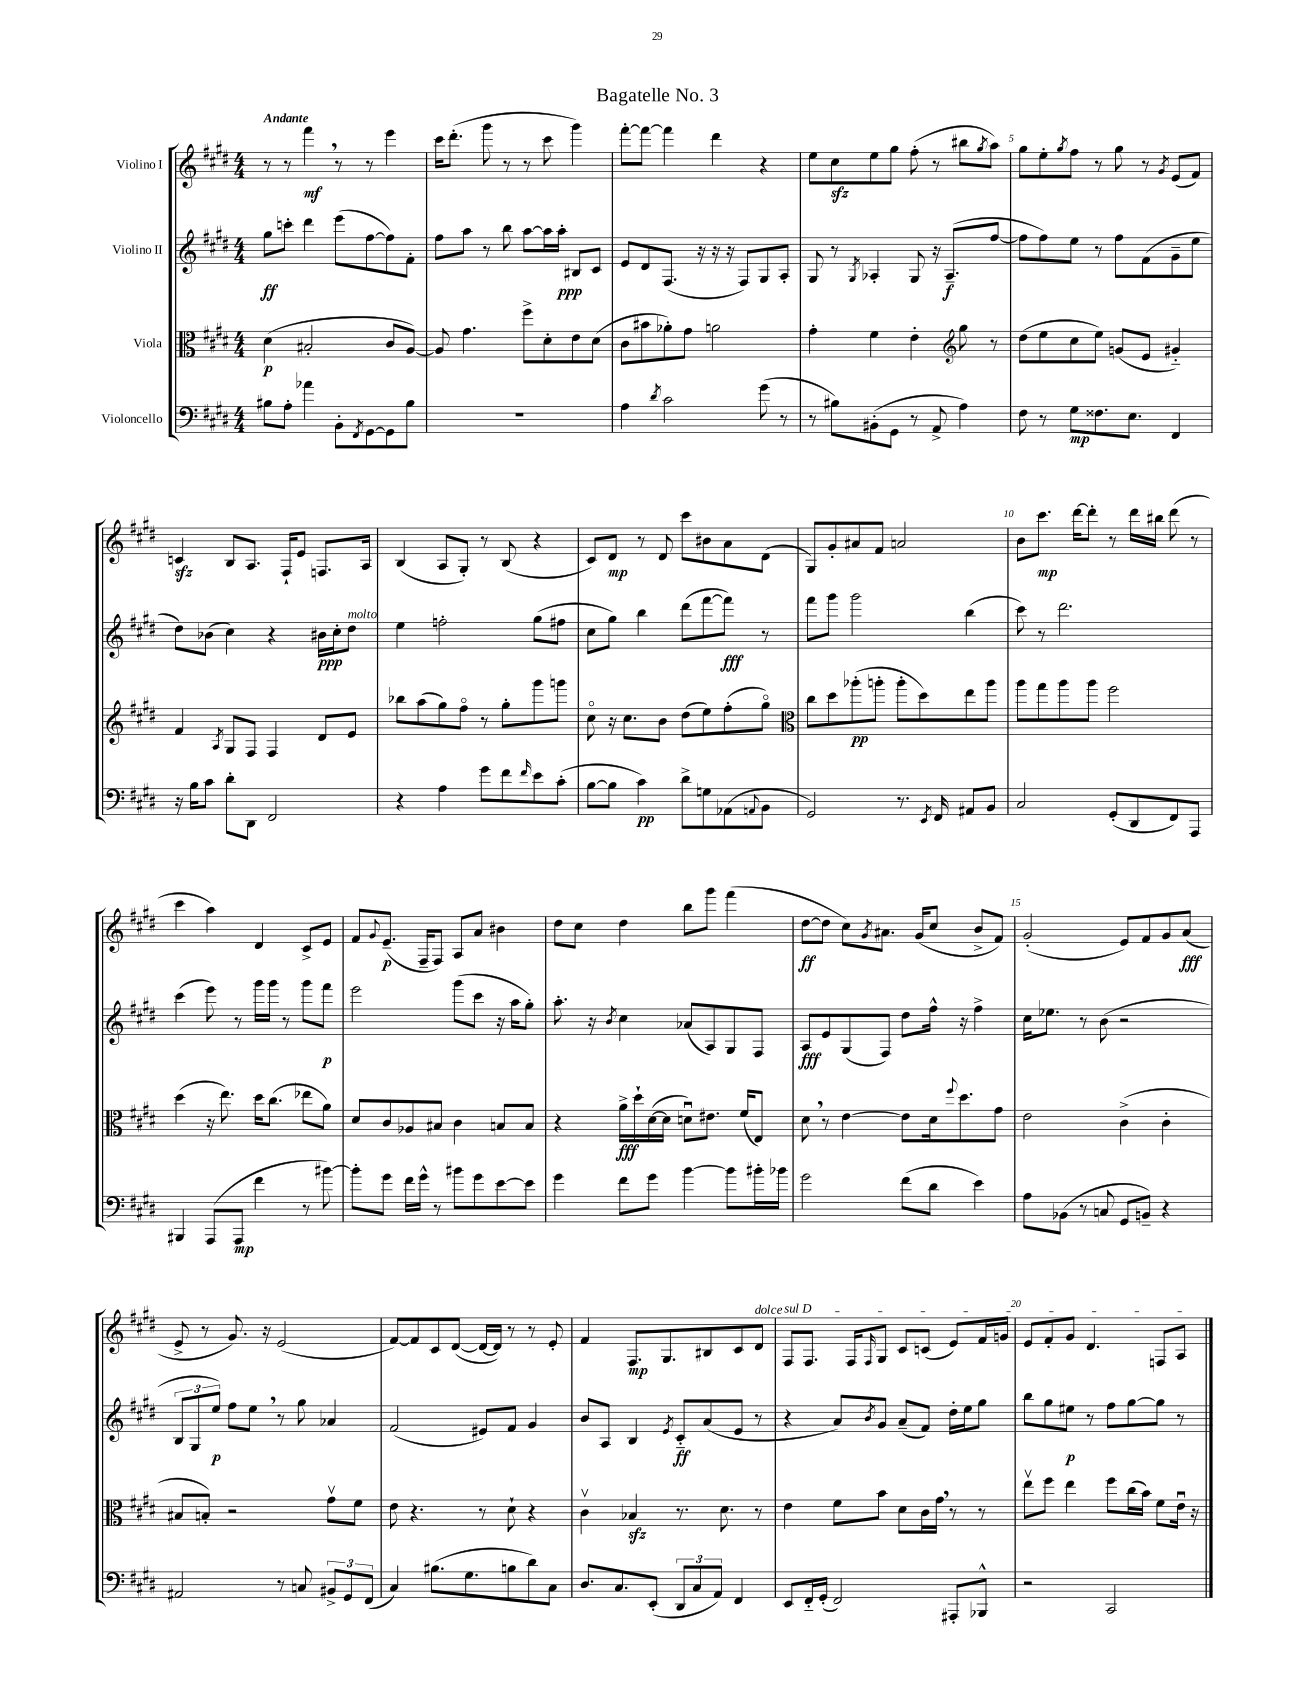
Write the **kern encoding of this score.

**kern	**kern	**kern	**kern
*staff4	*staff3	*staff2	*staff1
*clefF4	*clefC3	*clefG2	*clefG2
*k[f#c#g#d#]	*k[f#c#g#d#]	*k[f#c#g#d#]	*k[f#c#g#d#]
*M4/4	*M4/4	*M4/4	*M4/4
8B#	(4d#	8gg#	8r
8A'	.	8ccc'	8r
4a-	2B#'	4ddd#	4fff#
8BB'	.	(8eee	8r
8qFF#	.	.	.
[8GG#	.	[8ff#	8r
8GG#]	8c#	8ff#])	4eee
8B#	[8A)	8f#'	.
=	=	=	=
1r	8A]	8ff#	16ccc#
.	.	.	(8.ddd#'
.	4.g#	8aa	.
.	.	8r	8ggg#
.	.	8bb	8r
.	8ff#^	[8aa	8r
.	8d#'	16aa]	8ccc#
.	.	16aa'	.
.	8e	8B#	4ggg#)
.	(8d#	8c#	.
=	=	=	=
4A	8c#	8e	[8fff#'
.	8b#	8d#	8fff#_
8qd#	.	.	.
2c#	8a-')	(8.F#	4fff#]
.	8g#	.	.
.	.	16r	.
.	2a	16r	4ddd#
.	.	16r	.
.	.	8F#)	.
(8g#	.	8G#	4r
8r	.	8A'	.
=	=	=	=
8r	4g#'	8G#	8ee
8B#)	.	8r	8cc#
.	.	8qG#	.
(8BB#'	4f#	4A-'	8ee
8GG#	.	.	8gg#
8r	4e'	8G#	(8ff#'
8AA^	.	16r	8r
.	.	(8.A-~	.
*	*clefG2	*	*
4A)	8gg#	.	8bb#
.	.	.	8qgg#
.	8r	[8ff#	8aa)
=	=	=	=
8F#	(8dd#	8ff#]	8gg#
8r	8ee	8ff#)	8ee'
.	.	.	8qgg#
8G#	8cc#	8ee	8ff#
8.F##	8ee)	8r	8r
.	(8g	8ff#	8gg#
8.E	.	.	.
.	8e	(8f#	8r
.	.	.	8qg#
4FF#	4g#'~)	8g#~	(8e
.	.	8ee	8f#)
=	=	=	=
16r	4f#	8dd#)	4c
16B	.	.	.
8c#	.	(8b-	.
.	8qA	.	.
8d#'	8G#	4cc#)	8B
8DD#	8F#	.	8.A
2FF#	4F#	4r	.
.	.	.	16F#`
.	.	.	8e
.	8d#	16b#	8.F
.	.	16cc#'	.
.	8e	8dd#	.
.	.	.	16A
=	=	=	=
4r	8bb-	4ee	(4B
.	(8aa	.	.
4A	8gg#)	2ff'	8A
.	8ff#o	.	8G#')
8g#	8r	.	8r
8f#	8gg#'	.	(8B
16qqf#	.	.	.
8e	8ggg#	(8gg#	4r
(8c#'	8ggg	8ff#	.
=	=	=	=
[8B	8cc#o	8cc#	8c#)
8B]	16r	8gg#)	8d#
.	8.cc#	.	.
4c#)	.	4bb	8r
.	8b	.	8d#
8d#^	(8dd#	(8ddd#	8ccc#
8G	8ee)	[8fff#	8b#
(8AA-	(8ff#'	8fff#])	8a
8qqAA	.	.	.
8BB	8gg#o)	8r	(8d#
=	=	=	=
*	*clefC3	*	*
2GG#)	8cc#	8fff#	8G#)
.	8dd#	8ggg#	8g#'
.	(8aa-'	2ggg#	8a#
.	8aa'	.	8f#
8.r	8aa'	.	2a
.	8dd#)	.	.
8qEE	.	.	.
16FF#	.	.	.
8AA#	8ee	(4bb	.
8BB	8aa	.	.
=	=	=	=
2C#	8aa	8ccc#)	8b
.	8gg#	8r	8.ccc#
.	8aa	2.ddd#	.
.	.	.	[16ddd#
.	8aa	.	8ddd#']
(8GG#'	2ff#	.	8r
8DD#	.	.	16ddd#
.	.	.	16bb#
8FF#)	.	.	(8ddd#
8AAA	.	.	8r
=	=	=	=
4BBB#	(4dd#	(4ccc#	4ccc#
(8AAA	16r	8eee)	4aa)
.	8.ee)	.	.
8AAA	.	8r	.
4f#	16dd#	16ggg#	4d#
.	(8.cc#	16ggg#	.
.	.	8r	.
8r	8ee-	8ggg#	8c#^
[8b#)	8a)	8fff#	8e
=	=	=	=
8b#']	8d#	2eee	8f#
.	.	.	8qqg#
8g#	8c#	.	(8.e~
16f#	8A-	.	.
16g#^^	.	.	16F#~
8r	8B#	.	8F#)
8b#	4c#	(8ggg#	8A
8g#	.	8ccc#	8a
[8e	8B	16r	4b#
.	.	16aa	.
8e]	8B	8gg#')	.
=	=	=	=
4g#	4r	8.aa'	8dd#
.	.	.	8cc#
.	.	16r	.
.	.	8qb	.
8f#	16a^	4cc#	4dd#
.	16dd#`	.	.
8g#	([16d#	.	.
.	16d#]	.	.
[4b	8du)	(8a-	8bb
.	8.e#	8A)	8ggg#
8b]	.	8G#	(4fff#
.	(16f#	.	.
16b#'	8E)	8F#	.
16b-	.	.	.
=	=	=	=
2g#	8d#	8A	[8dd#
.	8r	8e	8dd#]
.	[4e	(8G#	8cc#)
.	.	.	8qg#
.	.	8F#)	8.a#
(8f#	8e]	8dd#	.
.	.	.	(16g#
8d#	16d#	16ff#^^	8cc#
.	8qqff#	.	.
.	8.dd#	16r	.
4e)	.	4ff#^	8b^
.	8g#	.	8f#)
=	=	=	=
8A	2e	16cc#	(2g#'
.	.	8.ee-	.
(8BB-	.	.	.
8r	.	8r	.
8C	.	(8b	.
8GG#	(4c#^	2r	8e)
8BB~)	.	.	8f#
4r	4c#'	.	8g#
.	.	.	(8a
=	=	=	=
2AA#	8B#	12B	8e^
.	.	12G#	.
.	8B')	.	8r
.	.	12ee)	.
.	2r	8ff#	8.g#)
.	.	8ee	.
.	.	.	16r
8r	.	8r	(2e
8C	.	8gg#	.
12BB#^	8g#v	4a-	.
12GG#	.	.	.
.	8f#	.	.
(12FF#	.	.	.
=	=	=	=
4C#)	8e	(2f#	[8f#)
.	4.r	.	8f#]
(8.B#	.	.	8c#
.	.	.	([8d#
8.G#	.	.	.
.	8r	8e#)	16d#_
.	.	.	16d#])
8B	8d#`	8f#	8r
8d#)	4r	4g#	8r
8C#	.	.	8e'
=	=	=	=
8.D#	4c#v	8b	4f#
.	.	8A	.
8.C#	.	.	.
.	4B-	4B	8.F#
(8EE'	.	.	.
.	.	.	8.G#
.	.	8qe	.
12DD#	8.r	8c#'~	.
12C#	.	.	.
.	.	(8a	8B#
12AA)	.	.	.
.	8.d#	.	.
4FF#	.	8e	8c#
.	8r	8r	8d#
=	=	=	=
8EE	4e	4r	8F#
16FF#'~	.	.	8.F#
(16GG#'	.	.	.
2FF#)	8f#	8a)	.
.	.	.	16F#
.	.	8qb	16qqF#
.	8b	8g#	8G#
.	8d#	(8a~	8c#
.	16c#	8f#)	(8c
.	16g#	.	.
8AAA#'	8r	16dd#'	8e)
.	.	16ee	.
8BBB-^^	8r	8gg#	16f#
.	.	.	16g
=	=	=	=
2r	8eev	8bb	8e
.	8ff#	8gg#	8f#'
.	4ee	8ee#	8g#
.	.	8r	4.d#
2CC#	8ff#	8ff#	.
.	(16cc#	[8gg#	.
.	16b)	.	.
.	8f#	8gg#]	8F
.	16eu	8r	8A
.	16r	.	.
==	==	==	==
*-	*-	*-	*-
